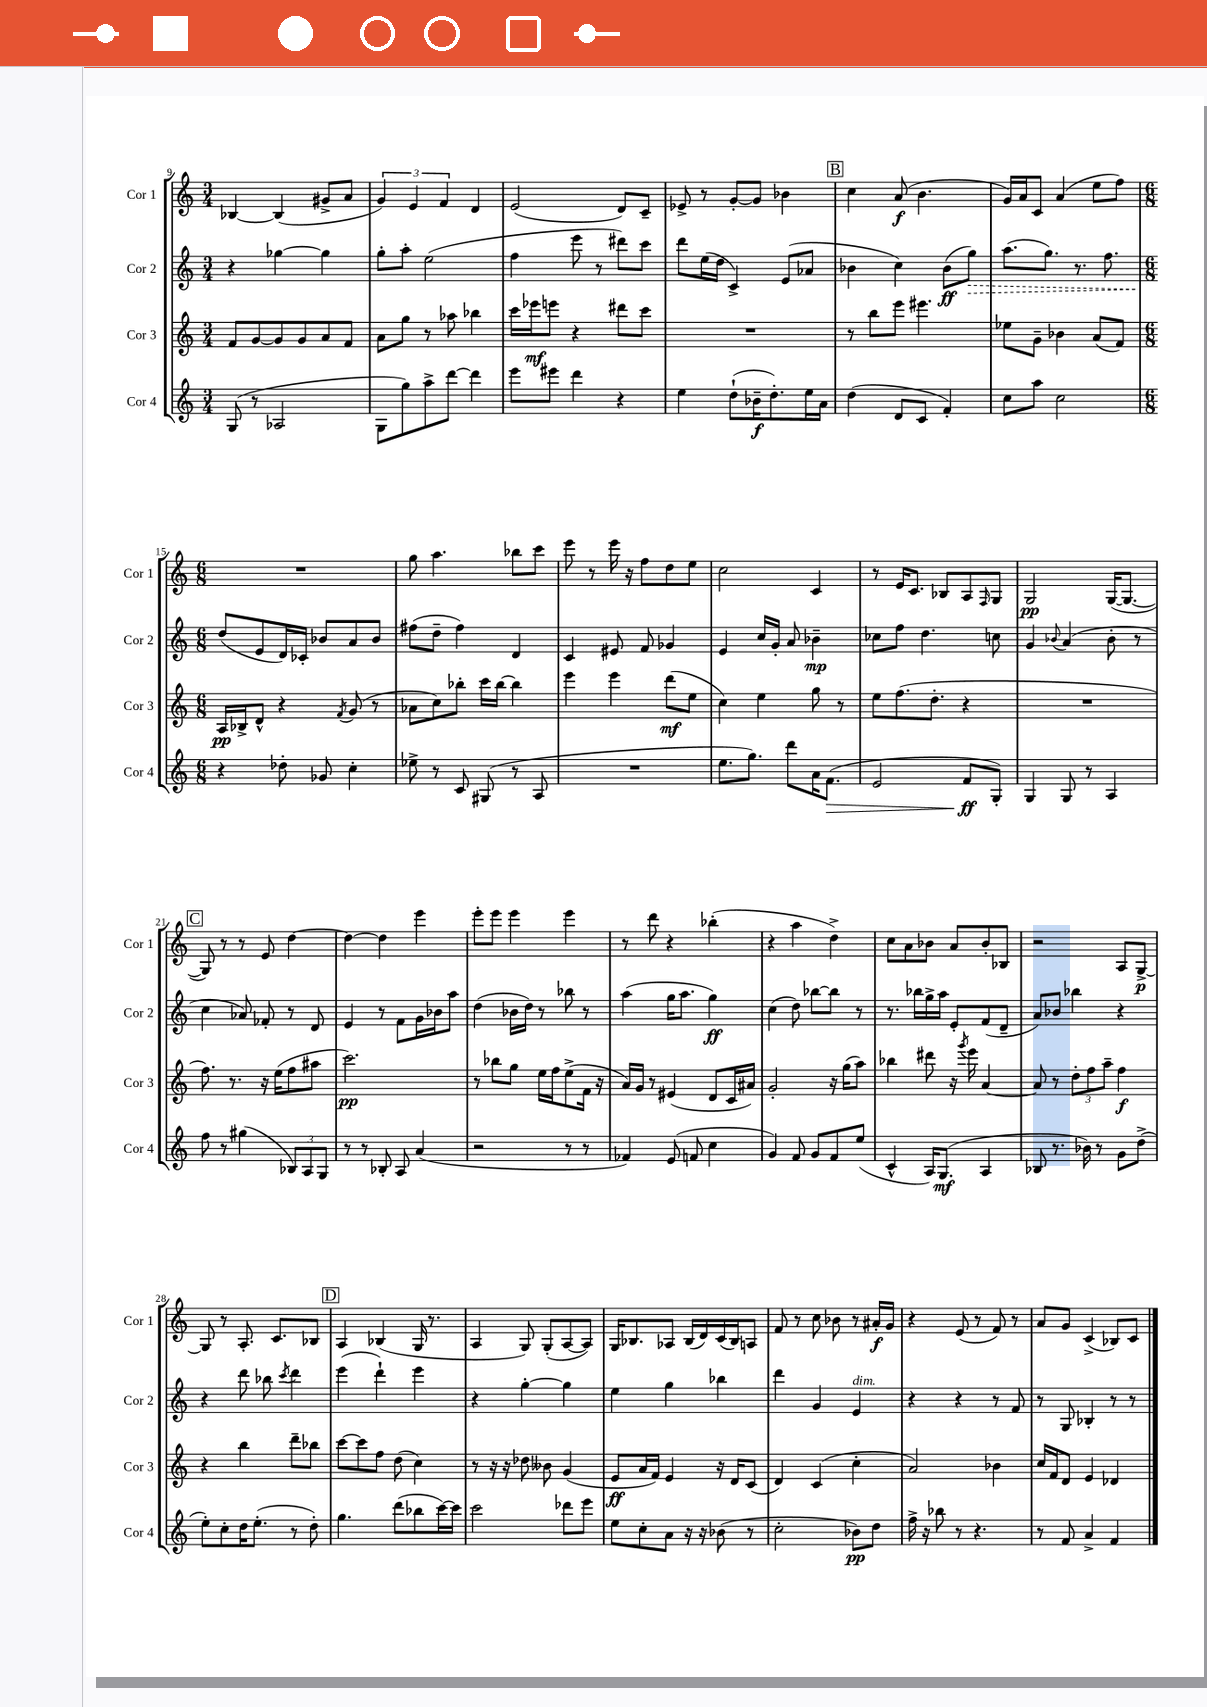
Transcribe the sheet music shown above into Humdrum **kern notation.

**kern	**kern	**kern	**kern
*staff4	*staff3	*staff2	*staff1
*clefG2	*clefG2	*clefG2	*clefG2
*k[]	*k[]	*k[]	*k[]
*M3/4	*M3/4	*M3/4	*M3/4
(8G	8f	4r	[4B-
8r	[8g	.	.
2A-	8g]	[4gg-	(4B-]
.	8g	.	.
.	8a	4gg-]	8g#^
.	8f	.	8a
=	=	=	=
8G	8a	8gg'	6g)
8gg)	8gg	8aa'	.
.	.	.	6e
8aa^	8r	(2ee	.
.	.	.	6f
[8ddd	8aa-	.	.
4ddd]	4bb-	.	4d
=	=	=	=
8eee	16ccc	4ff	(2e
.	16eee-	.	.
8eee#	8eee	.	.
4ddd	4r	8eee	.
.	.	8r	.
4r	8ddd#	8ddd#)	8d)
.	8ccc	8ccc	8c~
=	=	=	=
4ee	2.r	8ddd	8e-^
.	.	(16ee	8r
.	.	16dd	.
(8dd`	.	4c^)	[8g'
16b-~	.	.	8g]
8.dd')	.	.	.
.	.	(8e	4b-
16ee	.	8a-	.
16a	.	.	.
=	=	=	=
(4dd	8r	4b-	4cc
.	8bb	.	.
8d	8eee	4cc)	(8a
8c	4.eee#	.	4.b
4f')	.	(8b-	.
.	.	8gg)	.
=	=	=	=
8cc	8ee-	(8.aa	16g)
.	.	.	16a
8aa	8g~	.	8c
.	.	8.gg)	.
2cc	4b-	.	(4a
.	.	8.r	.
.	(8a	.	8ee
.	.	8.ff	.
.	8f)	.	8ff)
=	=	=	=
*M6/8	*M6/8	*M6/8	*M6/8
4r	16A	(8dd	2.r
.	16B-^	.	.
.	8d^^	8e	.
8dd-'	4r	16d)	.
.	.	16c-'	.
8g-	.	8b-	.
.	8qf	.	.
4cc'	(8g	8a	.
.	8r	8b-	.
=	=	=	=
8ee-^	8a-	(8ff#	8gg
8r	8cc)	8dd~	4.aa
8c	8bb-'	4ff#)	.
(8G#	16ccc	.	.
.	[16bb-	.	.
8r	4bb-]	4d	8bb-
8A	.	.	8ccc
=	=	=	=
2.r	4eee	4c	8eee
.	.	.	8r
.	4eee	8e#	16eee
.	.	.	16r
.	.	8f	8ff
.	(8ddd	4g-	8dd
.	8ee	.	8ee
=	=	=	=
8.ee	4cc)	4e	2cc
8.gg)	.	.	.
.	4ee	16cc	.
.	.	16g'	.
8ddd	.	8a	.
16a	8gg	4b-~	4c
(8.f	.	.	.
.	8r	.	.
=	=	=	=
2e	8ee	8cc-	8r
.	(8.ff	8ff	16e
.	.	.	8.c
.	.	4.dd	.
.	8.dd'	.	.
.	.	.	8B-
8f	4r	.	8A
.	.	.	16qqF
8G')	.	8cc	8G
=	=	=	=
4G	2.r	4g	2G
.	.	8qqb-	.
8G	.	(4a	.
8r	.	.	.
4A	.	8b-'	([16G
.	.	.	8.G_
.	.	8r	.
=	=	=	=
8ff	8.ff)	4cc	8G])
8r	.	.	8r
.	8.r	.	.
(4gg#	.	8a-)	8r
.	16r	8f-'	8e
.	(16ee	.	.
12B-)	8ff	8r	[4dd
12A	.	.	.
.	8aa#	8d	.
12G	.	.	.
=	=	=	=
8r	2.ccc)	4e	4dd_
8r	.	.	.
8B-'	.	8r	4dd]
8A	.	8f	.
(4a	.	16g	4eee
.	.	16b-	.
.	.	8aa	.
=	=	=	=
2r	8r	(4dd	8eee'
.	8bb-	.	8eee
.	8gg	16b-	4eee
.	.	16dd)	.
.	16ee	8r	.
.	16ff	.	.
8r	(8ee^	8bb-	4eee
8r	16f	8r	.
.	16r	.	.
=	=	=	=
4f-)	16a)	(4aa	8r
.	16g	.	.
.	8r	.	8ddd
(8e	(4e#	16gg	4r
.	.	8.aa	.
8f	.	.	.
4cc	8d	4gg)	(4bb-'
.	16c	.	.
.	16a#)	.	.
=	=	=	=
4g)	2g'	(4cc	4r
8f	.	8dd)	4aa
8g	.	[8bb-	.
8f	16r	8bb-]	4dd^)
.	(16gg	.	.
(8ee	8aa)	8r	.
=	=	=	=
4c^^	4bb-	8.r	8cc
.	.	.	8a
.	.	16bb-	.
16A)	8ddd#	16gg^	8b-
(8.G	.	16aa	.
.	16r	8e'	8a
.	8qggg	.	.
.	16eee	.	.
4A	[4a	(8f	8b-'
.	.	8d~	8B-
=	=	=	=
8B-	8a]	8a)	2r
8.r	8r	8b-	.
.	12dd'	4bb-	.
16b-)	.	.	.
.	12ff	.	.
8r	.	.	.
.	12aa~	.	.
8g	4ff	4r	8A
(8dd^	.	.	[8G^
=	=	=	=
8ee')	4r	4r	8G]
8cc'	.	.	8r
16dd	4bb	8ddd	8.A'
(8.ee'	.	.	.
.	.	8bb-	.
.	.	.	8.c
.	.	8qccc	.
8r	8ddd~	4ddd	.
8dd')	8bb-	.	8B-
=	=	=	=
4.gg	[8ccc	(4eee	4A
.	8ccc]	.	.
.	8ff	4ddd`)	(4B-
(8ddd	(8dd	.	.
8bb-	4cc)	4eee	16G
.	.	.	8.r
[16ccc)	.	.	.
16ccc]	.	.	.
=	=	=	=
2ccc	8r	4r	4A
.	16r	.	.
.	16r	.	.
.	8dd-	[4gg'	8G)
.	8b--	.	(8G'
8ddd-	(4g	4gg]	[8A
8eee	.	.	8A])
=	=	=	=
8ee	8e	4ee	16G
.	.	.	8.B-
8cc'	16a	.	.
.	16f)	.	.
8a	4e	4gg	8A-
16r	.	.	(16B-
16r	.	.	16d)
(8b-	16r	4bb-	(16c
.	16d	.	16B-)
8r	(8c	.	8A
=	=	=	=
2cc'	4d)	4ddd	8f
.	.	.	8r
.	(4c	4g	8cc
.	.	.	8b-
8b-)	4cc'	4e	8r
8dd	.	.	16a#'
.	.	.	16g
=	=	=	=
16ff^	2a)	4r	4r
16r	.	.	.
8bb-	.	.	.
8r	.	4r	(8e
4.r	.	.	8r
.	4b-	8r	8f)
.	.	8f	8r
=	=	=	=
8r	16cc	8r	8a
.	16f	.	.
8f	8d	8G	8g
4a^	4e	4B-'	(4c^
4f	4d-	8r	8B-)
.	.	8r	8c
==	==	==	==
*-	*-	*-	*-
